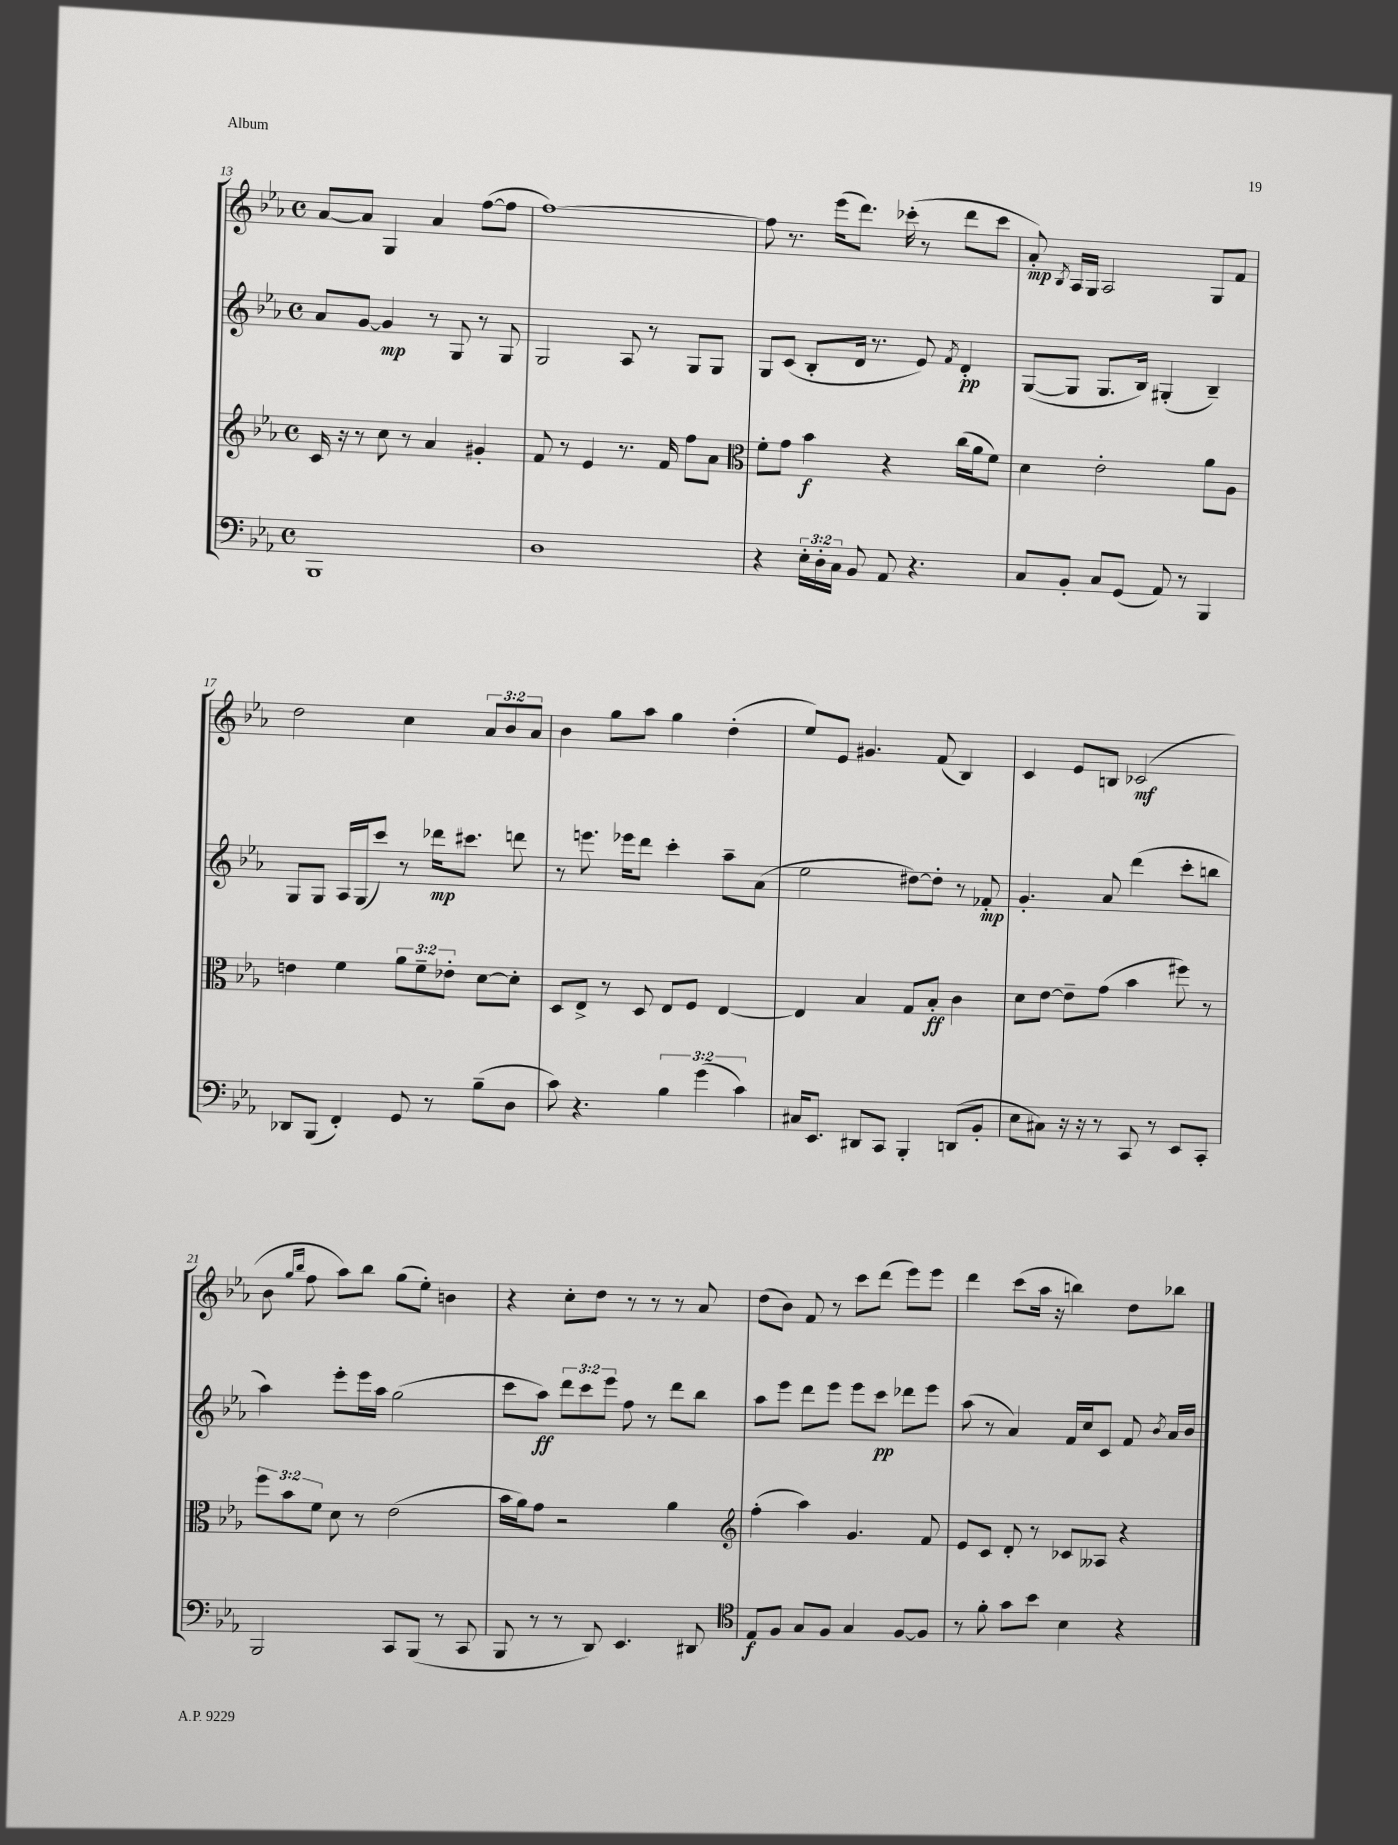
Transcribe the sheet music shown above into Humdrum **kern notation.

**kern	**kern	**kern	**kern
*staff4	*staff3	*staff2	*staff1
*clefF4	*clefG2	*clefG2	*clefG2
*k[b-e-a-]	*k[b-e-a-]	*k[b-e-a-]	*k[b-e-a-]
*M4/4	*M4/4	*M4/4	*M4/4
*met(c)	*met(c)	*met(c)	*met(c)
1BBB-	16c	8a-	[8a-
.	16r	.	.
.	8r	[8g	8a-]
.	8cc	4g]	4G
.	8r	.	.
.	4a-	8r	4a-
.	.	8G	.
.	4g#'	8r	([8ff
.	.	8G	8ff]
=	=	=	=
1D	8f	2G	[1ff)
.	8r	.	.
.	4e-	.	.
.	8.r	8A-	.
.	.	8r	.
.	16f	.	.
.	8ff	8G	.
.	8a-	8G	.
=	=	=	=
*	*clefC3	*	*
4r	8f'	8G	8ff]
.	8g	(8c	8.r
24E-'	4b-	8B-'	.
24D'	.	.	.
.	.	.	(16eee-
24C	.	.	.
8BB-	.	16d	8.ddd)
.	.	8.r	.
8AA-	4r	.	.
.	.	.	(16ccc-'
4.r	.	8e-)	8r
.	.	8qf	.
.	(16cc	4d'	8ddd
.	16a-	.	.
.	8f)	.	8ccc-
=	=	=	=
8C	4d	([8G	8a-')
.	.	.	8qB-
8BB-'	.	8G]	16A-
.	.	.	16G
8C	2e-'	8.G	2A-
(8GG	.	.	.
.	.	16B-)	.
8AA-)	.	(4G#'	.
8r	.	.	.
4BBB-	8a-	4B-~)	8G
.	8A-	.	8f
=	=	=	=
8DD-	4e	8G	2dd
(8BBB-	.	8G	.
4FF')	4f	16A-	.
.	.	(16G	.
.	.	8ccc)	.
8GG	12a-	8r	4cc
.	12f~	.	.
8r	.	16ddd-	.
.	12e-'	.	.
.	.	8.ccc#	.
(8B-~	[8d	.	12a-
.	.	.	12b-
8D	8d']	8ddd	.
.	.	.	12a-
=	=	=	=
8c)	8D	8r	4b-
4.r	8E-^	8.eee	.
.	8r	.	8gg
.	.	16eee-	.
.	8D	8ddd	8aa-
6B-	8E-	4ccc'	4gg
.	8F	.	.
(6g	.	.	.
.	[4E-	8aa-~	(4dd'
6c)	.	.	.
.	.	(8a-	.
=	=	=	=
16C#	4E-]	2ee-	8ee-)
8.EE-	.	.	.
.	.	.	8e-
8DD#	4B-	.	4.g#
8CC	.	.	.
4BBB-'	8G	[8dd#)	.
.	8B-'	8dd#']	(8f
(8DD	4c	8r	4B-)
8BB-'	.	8f-'	.
=	=	=	=
8E-	8d	4.g'	4c
8C#)	[8e-	.	.
16r	8e-~]	.	8e-
16r	.	.	.
8r	(8g	8a-	8B
8CC	4b-	(4ddd	(2c-
8r	.	.	.
8EE-	8ff#)	8ccc'	.
8CC'	8r	8bb	.
=	=	=	=
2BBB-	12ff	4aa-)	8b-
.	12b-	.	.
.	.	.	16qqgg
.	.	.	16qqbb-
.	.	.	8ff
.	12f	.	.
.	8d	8eee-'	8aa-)
.	8r	16eee-	8bb-
.	.	16aa-	.
8CC	(2e-	(2gg	(8gg
(8BBB-	.	.	8ee-')
8r	.	.	4b
8CC	.	.	.
=	=	=	=
8BBB-	16b-	8ccc	4r
.	16a-)	.	.
8r	8g	8aa-)	.
8r	2r	12ddd	8cc'
.	.	12ccc	.
8DD)	.	.	8dd
.	.	12eee-	.
4.EE-	.	8ff	8r
.	.	8r	8r
.	4a-	8ddd	8r
8DD#	.	8bb-	8a-
=	=	=	=
*clefC4	*clefG2	*	*
8E-	(4ff'	8aa-	(8dd
8F	.	8eee-	8b-)
8G	4aa-)	8ddd	8f
8F	.	8eee-	8r
4G	4.g	8eee-	8ccc
.	.	8ccc	(8ddd
[8F	.	8ddd-	8eee-)
8F]	8f	8eee-	8eee-
=	=	=	=
8r	8e-	(8aa-	4ddd
8f'	8c	8r	.
8g	8d'	4a-)	(8ccc
8b-	8r	.	16aa-
.	.	.	16r
4B-	8c-	16f	4bb)
.	.	16cc	.
.	8A--	8c	.
4r	4r	8f	8dd
.	.	8qb-	.
.	.	16a-	8bb-
.	.	16b-	.
==	==	==	==
*-	*-	*-	*-
